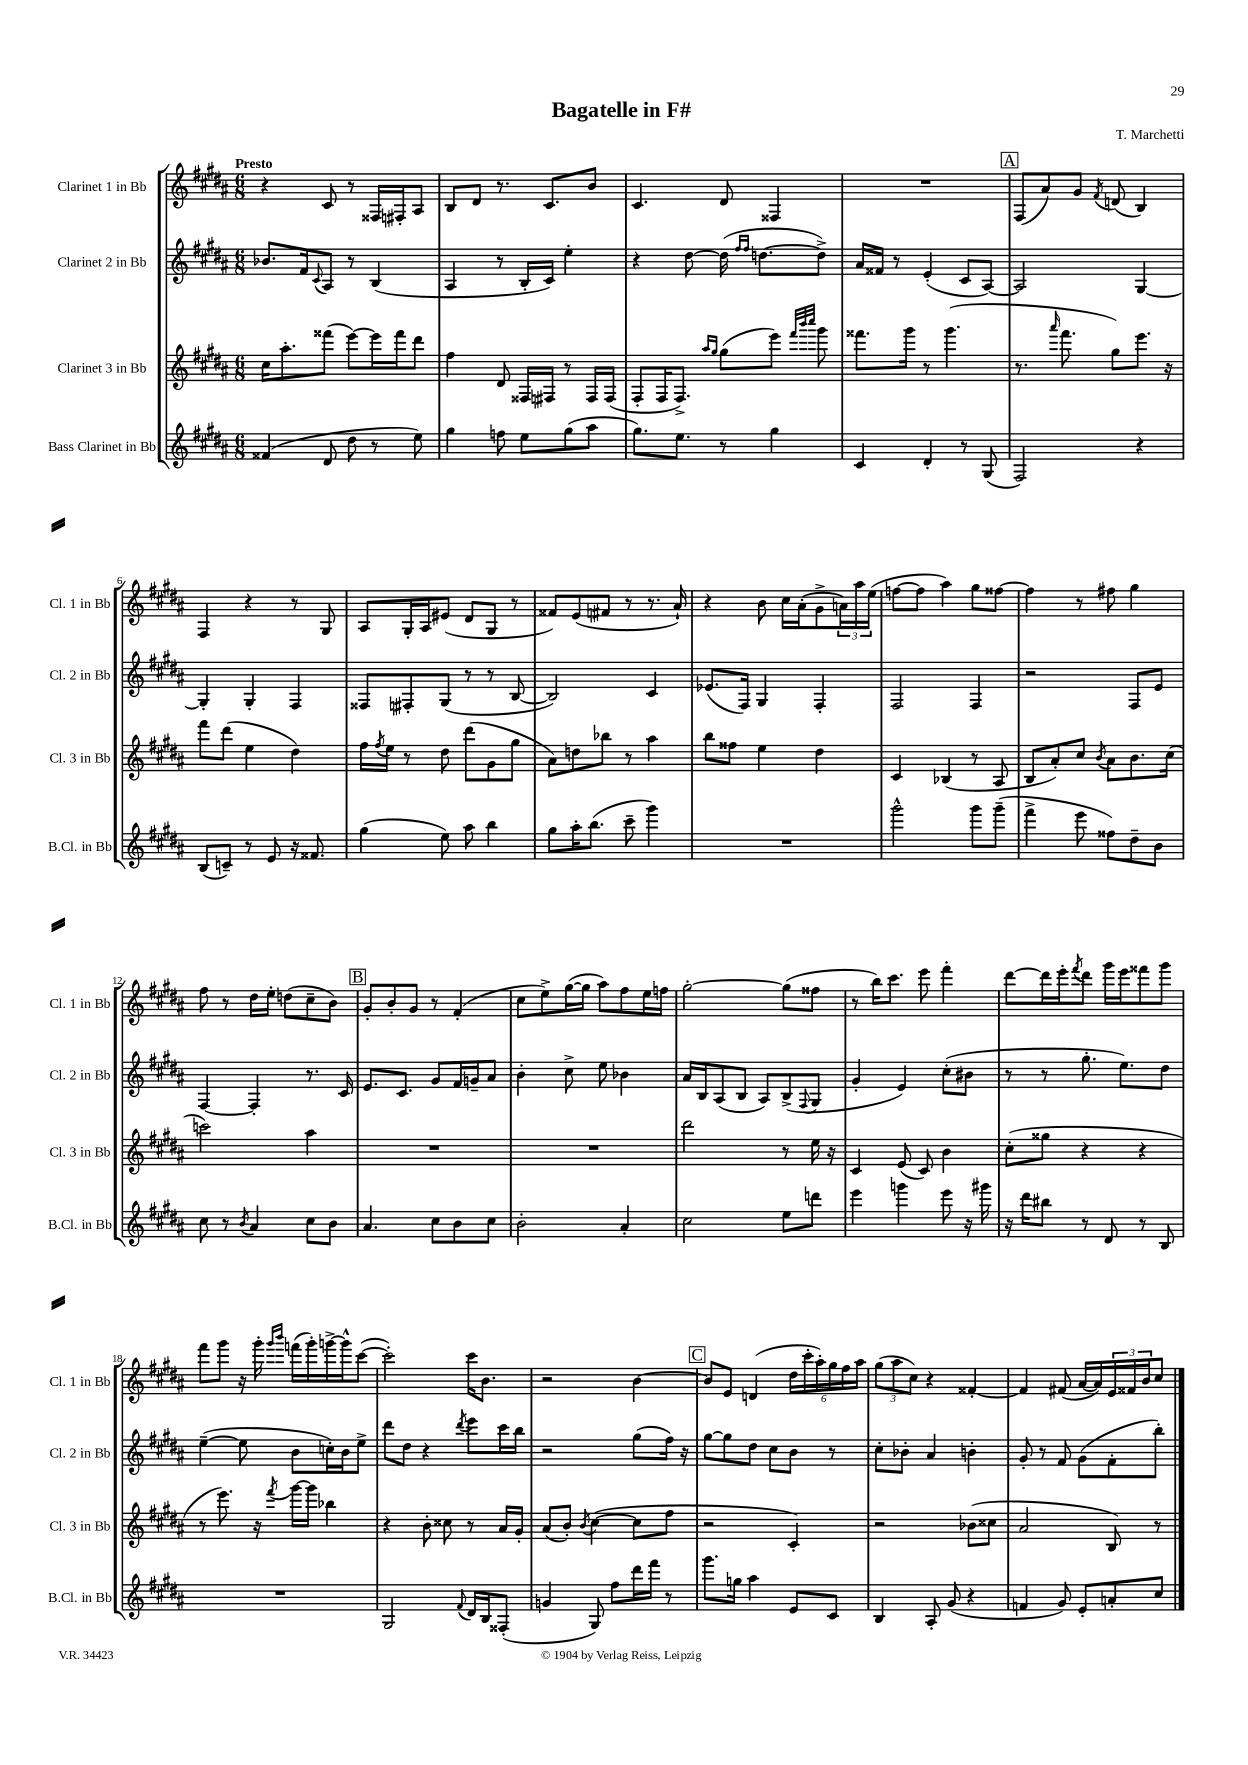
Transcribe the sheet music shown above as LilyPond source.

\header { title = "Bagatelle in F#" composer = "T. Marchetti" }
<<
\new StaffGroup <<
\new Staff = "s0" \with { instrumentName = "Clarinet 1 in Bb" shortInstrumentName = "Cl. 1 in Bb" } {
    \clef treble \key b \major \numericTimeSignature \time 6/8 \tempo "Presto"
    r4 cis'8 r8 fisis16 fis16-. ais8 |
    b8 dis'8 r8. cis'8. b'8 |
    cis'4. dis'8 fisis4 |
    R2. |
    \mark \markup { \box "A" } fis8( ais'8) gis'8 \acciaccatura { fis'8 } d'8( b4) |
    fis4 r4 r8 gis8 |
    ais8 gis16-. ais16 eis'8( dis'8 gis8 r8 |
    fisis'8) e'8( fis'8 r8 r8. ais'16-!) |
    r4 b'8 cis''16 ais'16-.( gis'8-> \tuplet 3/2 { a'16) ais''16 e''16( } |
    f''8~ f''8 ais''4) gis''8 fisis''8~ |
    fisis''4 r8 fis''8 gis''4 |
    fis''8 r8 dis''16 e''16-. d''8( cis''8-- b'8) |
    \mark \markup { \box "B" } gis'8-. b'8-. gis'8 r8 fis'4-.( |
    cis''8 e''8->) gis''16~( gis''16 ais''8) fis''8 e''16 f''16 |
    gis''2~-. gis''8( fisis''8 |
    r8 b''16) cis'''8. e'''8 fis'''4-. |
    dis'''8~ dis'''16 e'''16-. \acciaccatura { fis'''8 } dis'''8 gis'''16 e'''16 fisis'''8 gis'''8 |
    fis'''8 gis'''8 r16 gis'''16-. \grace { gis'''16 b'''16 } f'''16( gis'''16-.) g'''16~-> g'''16-^ cis'''8~( |
    cis'''2-.) cis'''16 b'8. |
    r2 b'4~ |
    \mark \markup { \box "C" } b'8 e'8 d'4( \tuplet 6/4 { dis''16 cis'''16-. ais''16-.) gis''16 fis''16 ais''16 } |
    \tuplet 3/2 { gis''8( ais''8 cis''8) } r4 fisis'4~-. |
    fisis'4 fis'8( ais'16~ ais'16) \tuplet 3/2 { e'16 fisis'16 b'16 } cis''8 \bar "|." |
}
\new Staff = "s1" \with { instrumentName = "Clarinet 2 in Bb" shortInstrumentName = "Cl. 2 in Bb" } {
    \clef treble \key b \major \numericTimeSignature \time 6/8
    bes'8. fis'16 \appoggiatura { cis'8 } ais8 r8 b4( |
    ais4 r8 b16-. cis'16) e''4-. |
    r4 dis''8~ dis''16( \grace { fis''16 fis''16 } d''8.~ d''8->) |
    ais'16 fisis'16 r8 e'4-.( cis'8 ais8~) |
    \mark \markup { \box "A" } ais2 gis4~ |
    gis4-. gis4-. fis4 |
    fisis8 fis8-. gis8( r8 r8 b8~ |
    b2) cis'4 |
    ees'8.( fis16) gis4 fis4-. |
    fis2 fis4 |
    r2 fis8 e'8 |
    fis4~ fis4-. r8. cis'16 |
    \mark \markup { \box "B" } e'8. cis'8. gis'8 fis'16 g'16-- ais'8 |
    b'4-. cis''8-> e''8 bes'4 |
    ais'16 b16 ais8( b8 ais8) b8->( \appoggiatura { fis8 } gis8 |
    gis'4-. e'4) cis''8-.( bis'8 |
    r8 r8 gis''8.-. e''8.) dis''8 |
    e''4~--( e''8 b'8 c''16-.) b'16 e''8-> |
    dis'''8 dis''8 r4 \acciaccatura { dis'''8 } e'''8 cis'''16 b''16 |
    r2 gis''8( fis''16) r16 |
    \mark \markup { \box "C" } gis''8~ gis''8 dis''8 cis''8 b'8 r8 |
    cis''8-. bes'8-. ais'4 b'4-. |
    gis'8-. r8 fis'8 gis'8( fis'8-. b''8-.) \bar "|." |
}
\new Staff = "s2" \with { instrumentName = "Clarinet 3 in Bb" shortInstrumentName = "Cl. 3 in Bb" } {
    \clef treble \key b \major \numericTimeSignature \time 6/8
    cis''16 ais''8.-. fisis'''8( e'''8~) e'''16 fisis'''16 dis'''8 |
    fis''4 dis'8 fisis16 fis16 r8 fis16 fis16( |
    fis8-. fis16 fis8.->) \grace { ais''16 gis''16 } gis''8( e'''8) \grace { fis'''32 b'''32 cis''''32 } gis'''8 |
    fisis'''8. gis'''16 r8 gis'''4.( |
    \mark \markup { \box "A" } r8. \grace { ais'''16 } fis'''8. gis''8) e'''8. r16 |
    fis'''8 dis'''8( e''4 dis''4) |
    fis''16 \acciaccatura { fis''8 } e''16 r8 dis''8 dis'''8( gis'8 gis''8 |
    ais'8) d''8 bes''8 r8 ais''4 |
    b''8 fisis''8 e''4 dis''4 |
    cis'4 bes4( r8 ais8 |
    b8 ais'8-.) cis''8 \acciaccatura { b'8 } ais'8 b'8. cis''16( |
    c'''2) ais''4 |
    \mark \markup { \box "B" } R2. |
    R2. |
    dis'''2 r8 e''16 r16 |
    cis'4 e'8( cis'8) b'4 |
    cis''8-.( gisis''8 r4 r4 |
    r8 e'''8.) r16 \acciaccatura { fis'''8 } gis'''16~ gis'''16 bes''4 |
    r4 b'8-. cisis''8 r8 ais'16 gis'16-. |
    ais'8( b'8-.) \acciaccatura { b'8 } cis''4~( cis''8 fis''8 |
    \mark \markup { \box "C" } r2 cis'4-.) |
    r2 bes'8( cisis''8 |
    ais'2 b8) r8 \bar "|." |
}
\new Staff = "s3" \with { instrumentName = "Bass Clarinet in Bb" shortInstrumentName = "B.Cl. in Bb" } {
    \clef treble \key b \major \numericTimeSignature \time 6/8
    fisis'4( dis'8 dis''8 r8 e''8) |
    gis''4 f''8 e''8 gis''8( ais''8 |
    gis''8.) e''8. r8 gis''4 |
    cis'4 dis'4-. r8 gis8( |
    \mark \markup { \box "A" } fis2) r4 |
    b8( c'8--) r8 e'8 r16 fisis'8. |
    gis''4( e''8) ais''8 b''4 |
    gis''8 ais''16-. b''8.( cis'''8-- gis'''4) |
    R2. |
    gis'''2-^ gis'''8 gis'''8--( |
    fis'''4-> e'''8 fisis''8) dis''8-- b'8 |
    cis''8 r8 \acciaccatura { b'8 } ais'4 cis''8 b'8 |
    \mark \markup { \box "B" } ais'4. cis''8 b'8 cis''8 |
    b'2-. ais'4-. |
    cis''2 e''8 d'''8 |
    e'''4 g'''4 e'''8 r16 gis'''16 |
    r16 dis'''16 bis''8 r8 dis'8 r8 b8 |
    R2. |
    gis2 \appoggiatura { fis'8 } dis'16 b16 fisis8-.( |
    g'4 gis8) fis''8 dis'''16 fis'''16 r8 |
    \mark \markup { \box "C" } gis'''8. g''16 ais''4 e'8 cis'8 |
    b4 ais8-. gis'8( r4 |
    f'4 gis'8) e'8-. a'8-. cis''8 \bar "|." |
}
>>
>>
